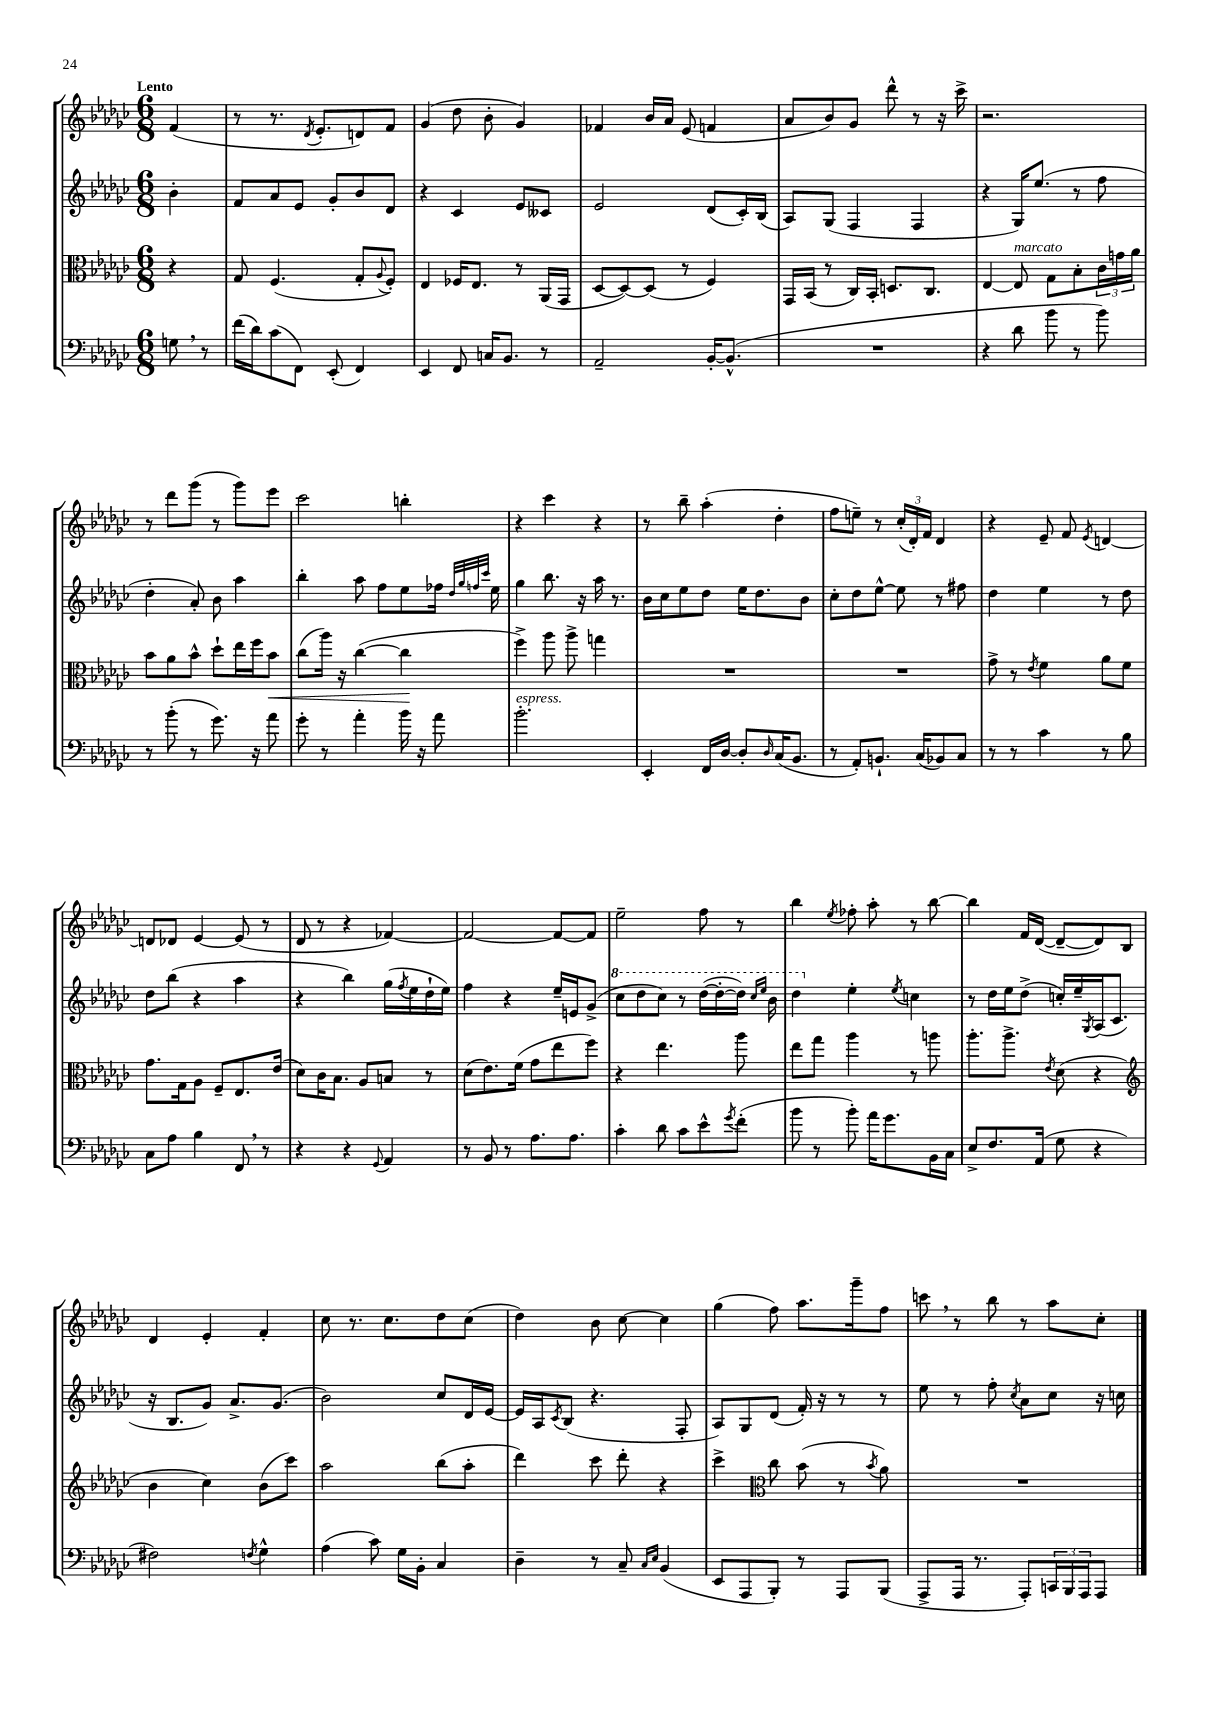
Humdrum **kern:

**kern	**kern	**dynam	**kern	**kern
*part4	*part3	*part3	*part2	*part1
*staff4	*staff3	*staff3	*staff2	*staff1
*clefF4	*clefC3	*	*clefG2	*clefG2
*k[b-e-a-d-g-c-]	*k[b-e-a-d-g-c-]	*	*k[b-e-a-d-g-c-]	*k[b-e-a-d-g-c-]
*M6/8	*M6/8	*	*M6/8	*M6/8
=	=	=	=	=
!	!	!	!	!LO:TX:a:B:t=Lento
8Gn,\	4r	.	4b-'\	(4f/
8r	.	.	.	.
=1	=1	=1	=1	=1
(16f\LL	8G-/	.	8f/L	8r
16d-\J)	.	.	.	.
(8c-\	(4.F/	.	8a-/	8.r
8FF\J)	.	.	8e-/J	.
.	.	.	.	8qd-/
.	.	.	.	8.e-'/L
(8EE-'/	.	.	8g-'/L	.
4FF/)	8G-'/L	.	8b-/	8dn/)
.	8qqA-/	.	.	.
.	8F'/J)	.	8d-/J	8f/J
=2	=2	=2	=2	=2
4EE-/	4E-/	.	4r	(4g-/
8FF/	16F-X/KL	.	4c-/	8dd-\
.	8.E-/J	.	.	.
16Cn/KL	.	.	.	8b-'\
8.BB-/J	.	.	.	.
.	8r	.	8e-/L	4g-/)
8r	(16AA-/LL	.	8c--X/J	.
.	16GG-/JJ	.	.	.
=3	=3	=3	=3	=3
2AA-~/	[8D-/L	.	2e-/	4f-X/
.	8D-/_)	.	.	.
.	(8D-/J]	.	.	16b-/LL
.	.	.	.	16a-/JJ
.	8r	.	.	(8e-/
[16BB-'/KL	4F/)	.	(8d-/L	4fn/
(8.BB-^^/J]	.	.	.	.
.	.	.	16c-'/L)	.
.	.	.	(16B-/JJ	.
=4	=4	=4	=4	=4
2.r	16GG-/LL	.	8A-/L)	8a-/L
.	(16BB-/JJ	.	.	.
.	8r	.	(8G-/J	8b-/)
.	16C-/LL)	.	4F/	8g-/J
.	16BB-'/JJ	.	.	.
.	8.Dn/L	.	.	8ddd-^^\
.	.	.	4F/	8r
.	8.C-/J	.	.	.
.	.	.	.	16r
.	.	.	.	16ccc-^\
=5	=5	=5	=5	=5
4r	[4E-/	.	4r	2.r
!	!LO:TX:a:i:t=marcato	!	!	!
8d-\	8E-/]	.	16G-/KL)	.
.	.	.	(8.ee-/J	.
8b-\	8G-\L	.	.	.
8r	8B-'\	.	8r	.
8b-\)	24c-\L	.	8ff\	.
.	24gn\	.	.	.
.	24a-\JJ	.	.	.
!!LO:LB:g=z
=6	=6	=6	=6	=6
8r	8b-\L	.	4dd-'\	8r
(8b-'\	8a-\	.	.	8ddd-\L
8r	8b-^^\J	.	8a-'/)	(8ggg-\J
8.g-\)	8dd-`\L	.	8b-\	8r
.	16ee-\L	.	4aa-\	8ggg-\L)
16r	16ff\J	.	.	.
!	!	!LO:HP:b	!	!
8a-\	8b-\J	<	.	8eee-\J
=7	=7	=7	=7	=7
8g-'\	(8cc-\L	.	4bb-'\	2ccc-\
8r	16aa-\Jk)	.	.	.
.	16r	.	.	.
4a-'\	([4cc-\	.	8aa-\	.
.	.	.	8ff\L	.
16b-\	4cc-\]	.	8ee-\	4bbn'\
16r	.	.	.	.
8a-\	.	.	16ff-X\Jk	.
.	.	.	32qqdd-/LLL	.
.	.	.	32qqgg-/	.
.	.	.	32qqffn/	.
.	.	.	32qqccc-/JJJ	.
.	.	.	16ee-\	.
.	.	[	.	.
=8	=8	=8	=8	=8
!LO:TX:a:i:t=espress.	!	!	!	!
2.b-'\	4ff^\)	.	4gg-\	4r
.	8aa-\	.	8.bb-\	4ccc-\
.	8aa-^\	.	.	.
.	.	.	16r	.
.	4ggn\	.	16aa-\	4r
.	.	.	8.r	.
=9	=9	=9	=9	=9
4EE-'/	2.r	.	16b-\LL	8r
.	.	.	16cc-\J	.
.	.	.	8ee-\	8bb-~\
16FF/LL	.	.	8dd-\J	(4aa-'\
[16D-/JJ	.	.	.	.
8D-'/L]	.	.	16ee-\KL	.
.	.	.	8.dd-\	.
16qqD-/	.	.	.	.
(16C-/K	.	.	.	4dd-'\
8.BB-/J	.	.	.	.
.	.	.	8b-\J	.
=10	=10	=10	=10	=10
8r	2.r	.	8cc-'\L	8ff\L
8AA-'/L)	.	.	8dd-\	8een~\J)
8.BBn`/J	.	.	[8ee-^^\J	8r
.	.	.	8ee-\]	(24cc-'/LL
.	.	.	.	24d-'/)
(16C-/KL	.	.	.	.
.	.	.	.	24f/JJ
8BB-X/)	.	.	8r	4d-/
8C-/J	.	.	8ff#X\	.
=11	=11	=11	=11	=11
8r	8g-^\	.	4dd-\	4r
8r	8r	.	.	.
.	8qe-/	.	.	.
4c-\	4f\	.	4ee-\	8e-~/
.	.	.	.	8f/
.	.	.	.	8qe-/
8r	8a-\L	.	8r	[4dn/
8B-\	8f\J	.	8dd-\	.
!!LO:LB:g=z
=12	=12	=12	=12	=12
8C-\L	8.g-\L	.	8dd-\L	8dn/L]
8A-\J	.	.	(8bb-\J	8d-X/J
.	16G-\k	.	.	.
4B-\	8A-\J	.	4r	[4e-/
.	8F~/L	.	.	.
8FF,/	8.E-/	.	4aa-\	(8e-/]
8r	.	.	.	8r
.	(16e-/Jk	.	.	.
=13	=13	=13	=13	=13
4r	8d-\L)	.	4r	8d-/
.	16c-\K	.	.	8r
.	8.B-\J	.	.	.
4r	.	.	4bb-\)	4r
.	8A-/L	.	.	.
8qqGG-/	.	.	.	.
4AA-/	8Bn/J	.	(16gg-\LL	[4f-X/)
.	.	.	8qff/	.
.	.	.	16ee-\	.
.	8r	.	16dd-`\	.
.	.	.	16ee-\JJ)	.
=14	=14	=14	=14	=14
8r	(8d-\L	.	4ff\	2f-/_
8BB-/	8.e-\)	.	.	.
8r	.	.	4r	.
.	(16f\Jk	.	.	.
8.A-\L	8g-\L	.	.	.
.	8ee-\	.	16ee-~/LL	8f-/L_
8.A-\J	.	.	16en/J	.
.	8ff\J)	.	(8g-^/J	8f-/J]
=15	=15	=15	=15	=15
*	*	*	*8va	*
4c-'\	4r	.	8ccc-\L	2ee-~\
.	.	.	8ddd-\	.
8d-\	4.ee-\	.	8ccc-\J)	.
8c-\L	.	.	8r	.
8e-^^\	.	.	([16ddd-\LL	8ff\
.	.	.	16ddd-'\_	.
8qg-/	.	.	.	.
(8f'\J	8aa-\	.	16ddd-\JJ])	8r
.	.	.	16qqccc-/LL	.
.	.	.	16qqeee-/JJ	.
.	.	.	16bb-\	.
=16	=16	=16	=16	=16
8b-\	8ee-\L	.	4ddd-\	4bb-\
8r	8gg-\J	.	.	.
.	.	.	.	8qee-/
*	*	*	*X8va	*
8b-'\)	4aa-\	.	4ee-'\	8ff-X'\
16a-\KL	.	.	.	8aa-'\
8.g-\	.	.	.	.
.	.	.	8qee-/	.
.	8r	.	4ccn\	8r
16BB-\L	8aan\	.	.	[8bb-\
16C-\JJ	.	.	.	.
=17	=17	=17	=17	=17
8E-^/L	8.aa-'\L	.	8r	4bb-\]
8.F/	.	.	16dd-\LL	.
.	8.aa-^\J	.	16ee-\J	.
.	.	.	(8dd-^\J	16f/LL
(16AA-/Jk	.	.	.	([16d-/JJ
.	8qe-/	.	.	.
8G-\	(8d-\	.	16ccn'/LL)	8d-~/L_
.	.	.	16ee-~/	.
.	.	.	8qG-/	.
4r	4r	.	(16A-/J	8d-/])
.	.	.	8.c-/J	.
.	.	.	.	8B-/J
!!LO:LB:g=z
=18	=18	=18	=18	=18
*	*clefG2	*	*	*
2F#X\)	4b-\	.	16r	4d-/
.	.	.	8.B-/L	.
.	4cc-\)	.	8g-/J)	4e-'/
.	.	.	8.a-^/L	.
8qFn/	.	.	.	.
4G-^^\	(8b-\L	.	.	4f'/
.	.	.	(8.g-/J	.
.	8ccc-\J)	.	.	.
=19	=19	=19	=19	=19
(4A-\	2aa-\	.	2b-\)	8cc-\
.	.	.	.	8.r
8c-\)	.	.	.	.
.	.	.	.	8.cc-\L
16G-\LL	.	.	.	.
16BB-'\JJ	.	.	.	.
4C-/	(8bb-\L	.	8cc-/L	8dd-\
.	8aa-'\J	.	16d-/L	(8cc-\J
.	.	.	[16e-/JJ	.
=20	=20	=20	=20	=20
4D-~\	4ddd-\)	.	16e-/LL]	4dd-\)
.	.	.	16A-/J	.
.	.	.	8qc-/	.
.	.	.	(8B-/J	.
8r	8ccc-\	.	4.r	8b-\
8C-~/	8ddd-'\	.	.	[8cc-\
16qqC-/LL	.	.	.	.
16qqE-/JJ	.	.	.	.
(4BB-/	4r	.	.	4cc-\]
.	.	.	8F'/	.
=21	=21	=21	=21	=21
8EE-/L	4ccc-^\	.	8A-/L)	(4gg-\
8AAA-/	.	.	8G-/	.
*	*clefC3	*	*	*
8BBB-'/J)	8cc-\	.	(8d-/J	8ff\)
8r	(8b-\	.	16f'/)	8.aa-\L
.	.	.	16r	.
8AAA-/L	8r	.	8r	.
.	.	.	.	16ggg-~\k
.	8qb-/	.	.	.
(8BBB-/J	8a-\)	.	8r	8ff\J
=22	=22	=22	=22	=22
8AAA-^/L	2.r	.	8ee-\	8cccn,\
16AAA-/Jk	.	.	8r	8r
8.r	.	.	.	.
.	.	.	8ff'\	8bb-\
.	.	.	8qcc-/	.
8AAA-'/L)	.	.	8a-\L	8r
24CCn/L	.	.	8cc-\J	8aa-\L
24BBB-/	.	.	.	.
24AAA-/J	.	.	.	.
8AAA-/J	.	.	16r	8cc-'\J
.	.	.	16ccn\	.
==	==	==	==	==
*-	*-	*-	*-	*-
